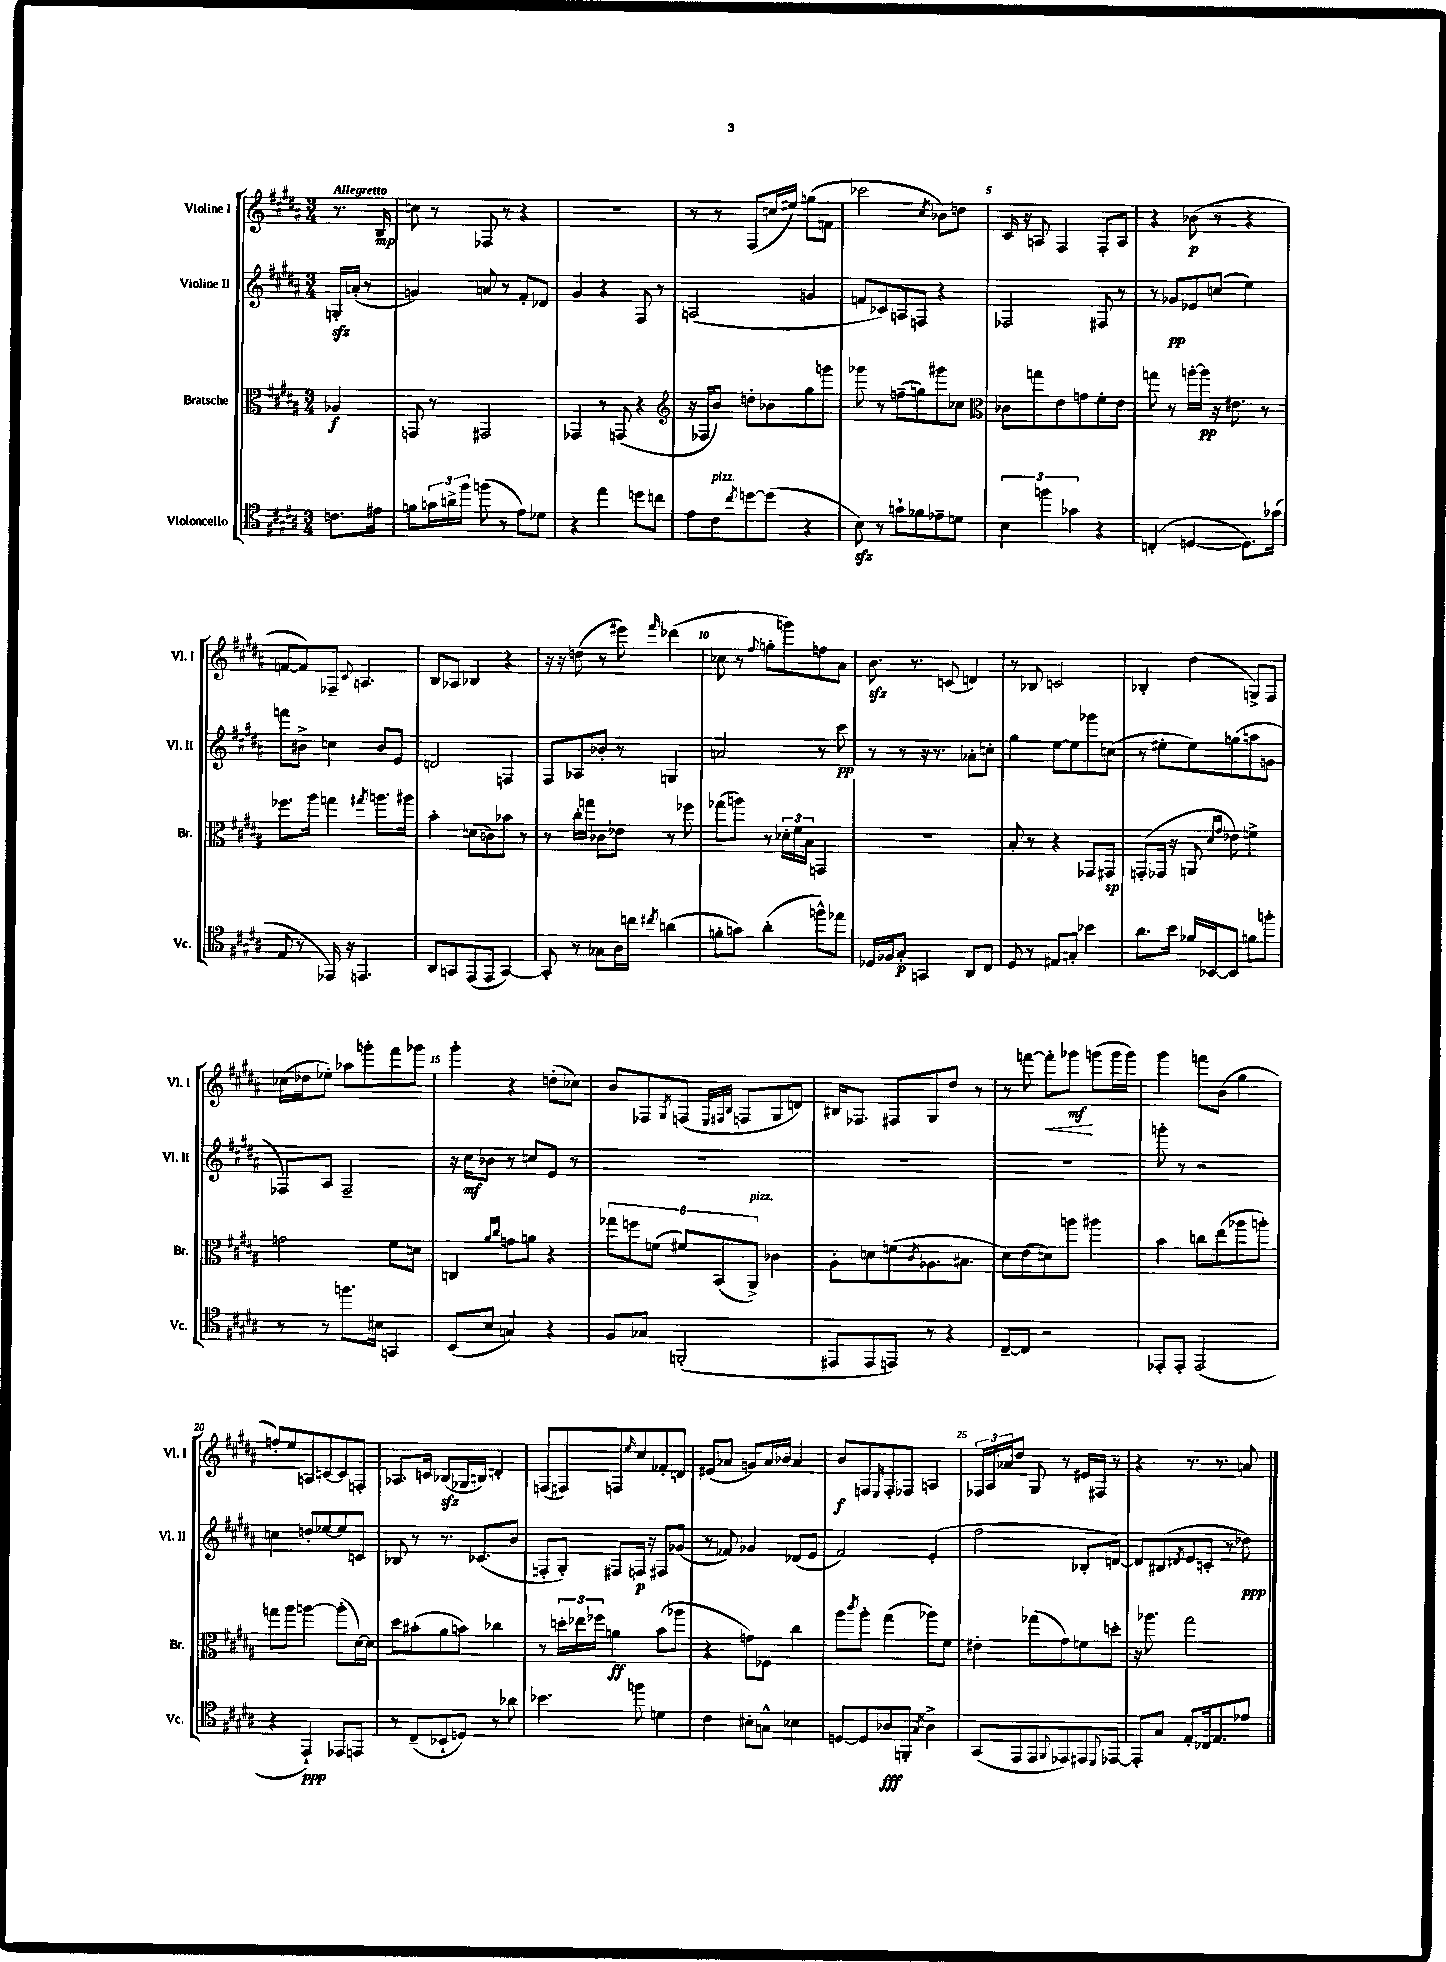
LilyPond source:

<<
\new StaffGroup <<
\new Staff = "s0" \with { instrumentName = "Violine I" shortInstrumentName = "Vl. I" } {
    \clef treble \key b \major \numericTimeSignature \time 3/4 \partial 4 \tempo "Allegretto"
    r8. b16\mp |
    c''8 r8 fes8 r8 r4 |
    R2. |
    r8 r8 fis8( c''16 eis''16) g''8( f'8 |
    ces'''2 \acciaccatura { cis''8 } bes'8) d''8 |
    cis'16 r16 a8 fis4 fis8-. a8 |
    r4 bes'8\p( r8 r4 |
    f'8~ f'8) fes8-- \appoggiatura { cis'8 } a4. |
    b8 aes8 bes4 r4 |
    r16 r16 d''8( r8 eis'''8) \grace { fis'''16 } des'''4( |
    ces''8 r8 \appoggiatura { fis''8 } g''8-. g'''8) f''8 ais'8 |
    b'8.\sfz r8. c'8( d'4) |
    r8 bes8 c'2 |
    bes4-. dis''4( g8->) fis8 |
    ces''16( des''16 ees''8-.) aes''8 g'''8-. fis'''8 ges'''8 |
    gis'''4-. r4 d''8-.( ces''8) |
    b'8 fes8 \acciaccatura { gis8 } f8( \grace { e32 fis32 b32 } f8 gis8 d'8) |
    bis16 fes8. fis8 gis8 dis''8 r8 |
    r8 f'''8~ f'''8-.\< ges'''8\mf\! g'''8( g'''16 g'''16) |
    gis'''4 f'''8 b'8( gis''4 |
    f''8-.) e''8 a8 c'8~ c'8 f8-. |
    aes8. c'16 bes8\sfz( ges16 b16) d'4-. |
    f8( fis8) f8 \grace { e''16 } cis''8 fes'8-. d'8 |
    eis'8( aes'8 g'8) aes'16 bes'16 aes'4 |
    b'8\f f8 \grace { e16 } f8-. fes8 a4 |
    \tuplet 3/2 { fes16 ais16 aes'16 } dis''8 gis8 r8 eis'16 fis16 r8 |
    r4 r8. r8. a'8 \bar "|." |
}
\new Staff = "s1" \with { instrumentName = "Violine II" shortInstrumentName = "Vl. II" } {
    \clef treble \key b \major \numericTimeSignature \time 3/4 \partial 4
    g16-.\sfz a'16-.( r8 |
    g'4) a'8 r8 fis'8-. des'8 |
    gis'4 r4 fis8 r8 |
    a2( g'4 |
    f'8 ces'8) a8 f8 r4 |
    fes2 fis8 r8 |
    r8 ges'8\pp ees'8 c''8( e''4) |
    f'''8 bis'8-> c''4 bis'8 e'8 |
    d'2 f4 |
    fis8 aes8 bes'8-. r8 g4 |
    a'2 r8 cis'''8\pp |
    r8 r8 r16 r8. aes'8-. c''8-. |
    gis''4 e''8~ e''8 ges'''8 c''8( |
    r8 eis''8-. eis''8) g''8( a''8 g'8 |
    fes8) ais8 fes2-- |
    r16 cis''16\mf bes'8 r8 c''8 e'8 r8 |
    R2. |
    R2. |
    R2. |
    g'''8-. r8 r2 |
    c''4 d''8-. ees''8~ ees''8 c'8 |
    bes8 r8 r8. ces'8.( b'8 |
    f8-. gis8-.) fis8 f16\p r16 fis8 ges'8( |
    r8 fes'8) ges'4 des'8( e'8 |
    fis'2) e'4-.( |
    fis''2 bes8-. d'8~) |
    d'8 bis8( \acciaccatura { dis'8 } e'8 c'8-. r8 des''8\ppp) \bar "|." |
}
\new Staff = "s2" \with { instrumentName = "Bratsche" shortInstrumentName = "Br." } {
    \clef alto \key b \major \numericTimeSignature \time 3/4 \partial 4
    aes4\f |
    g,8 r8 gis,2 |
    ges,4 r8 g,8( r4 |
    \clef treble r16 fes16 b'8) d''8-. bes'8 gis''8 g'''8 |
    ges'''8 r8 f''8--( g''8) gis'''8 ces''8 |
    \clef alto ces'8 g''8 e'8 g'8 fis'8-. e'8 |
    g''8 r8 a''16~-. a''16\pp r16 eis'8. r8 |
    fes''8. ais''16 g''4 \acciaccatura { gis''8 } a''8. ais''16 |
    b'4-. d'8( c'8) bes'8 r8 |
    r8 cis''16-. g''16 ces'8 ees'8 r8 fes''8 |
    ges''8( a''8) r8 \tuplet 3/2 { des'16-. fis'16 b16 } g,4 |
    R2. |
    b8-. r8 r4 ges,8 gis,8\sp |
    g,8-.( ges,16 r16 a,8 \grace { dis'16 gis'16 } ees'8) f'4-> |
    g'2 fis'8 d'8 |
    c4 \grace { ais'16 cis''16 } g'8 a'8 r4 |
    \tuplet 6/4 { ges''8 f''8 f'8( fis'8) b,8( ais,8->^\markup { \italic "pizz." }) } ces'4 |
    ais8-. d'8 f'8( \acciaccatura { cis'8 } aes8. bis8. |
    dis'8) e'8( d'8) a''8 ais''4 |
    b'4 c''8 e''8( aes''8 a''8-.) |
    g''8 ais''8 a''4~ a''8-.( dis'16~) dis'16 |
    dis''8 bis'8-.( ais'8 b'8) ces''4 |
    r8 \tuplet 3/2 { d''16-. ees''16 fes''16 } a'4\ff b'8( aes''8 |
    r4 g'8) fes8 cis''4 |
    ais''8 \acciaccatura { cis'''8 } ais''8-. gis''4( aes''8) fis'8 |
    eis'4-. ges''8( gis'8) f'8 d''8-. |
    r16 aes''8. gis''2 \bar "|." |
}
\new Staff = "s3" \with { instrumentName = "Violoncello" shortInstrumentName = "Vc." } {
    \clef tenor \key b \major \numericTimeSignature \time 3/4 \partial 4
    c'8. eis'16 |
    f'8 \tuplet 3/2 { g'16 a'16-> fis''16 } f''8( r8 e'8) des'8 |
    r4 e''4 d''8 c''8 |
    e'8 cis'8^\markup { \italic "pizz." } \acciaccatura { cis''8 } d''8~ d''8( r4 |
    b8\sfz) r8 g'8-! fes'8 ees'8-- d'8 |
    \tuplet 3/2 { b4 f''4 ges'4 } r4 |
    c4-.( d4~ d8.) ges'16( |
    e8 r8 ees,16) r16 e,4. |
    ais,8 g,8 e,8( e,8 g,4~) |
    g,8-. r8 ges8 ais16 c''16 \acciaccatura { cis''8 } a'4( |
    f'8-. g'8) ais'4-.( f''8-^) ees''8 |
    des16 fes16 gis8-.\p g,4 ais,8 cis8 |
    dis8 r8 eis8 g8-. bes'4 |
    ais'8. b'16 fes'16 bes,16~ bes,8 f'8 f''8-. |
    r8 r8 f''8. bis16 g,4 |
    b,8( b8 g4) r4 |
    fis8 ges8 f,2-.( |
    eis,8 eis,8 e,8) r8 r4 |
    cis8~-- cis8 r2 |
    ees,8-. ees,8-. ees,2( |
    r4 e,4-!\ppp) ees,8 e,8 |
    r8 cis8--( bes,8-! d8) r8 aes'8 |
    bes'4. f''8 d'4 |
    cis'4 bis8-. g8-^ bes4 |
    d8~ d8 aes8\fff f,8-. \acciaccatura { gis8 } aes4-> |
    gis,8( e,8 e,8 \appoggiatura { fis,8 } ees,8) eis,8 \appoggiatura { dis,8 } ees,8~ |
    ees,8-. gis8 e8-. ces16 e8. ees'8 \bar "|." |
}
>>
>>
\layout { \context { \Score \override BarNumber.break-visibility = ##(#f #t #t) barNumberVisibility = #(every-nth-bar-number-visible 5) } }
